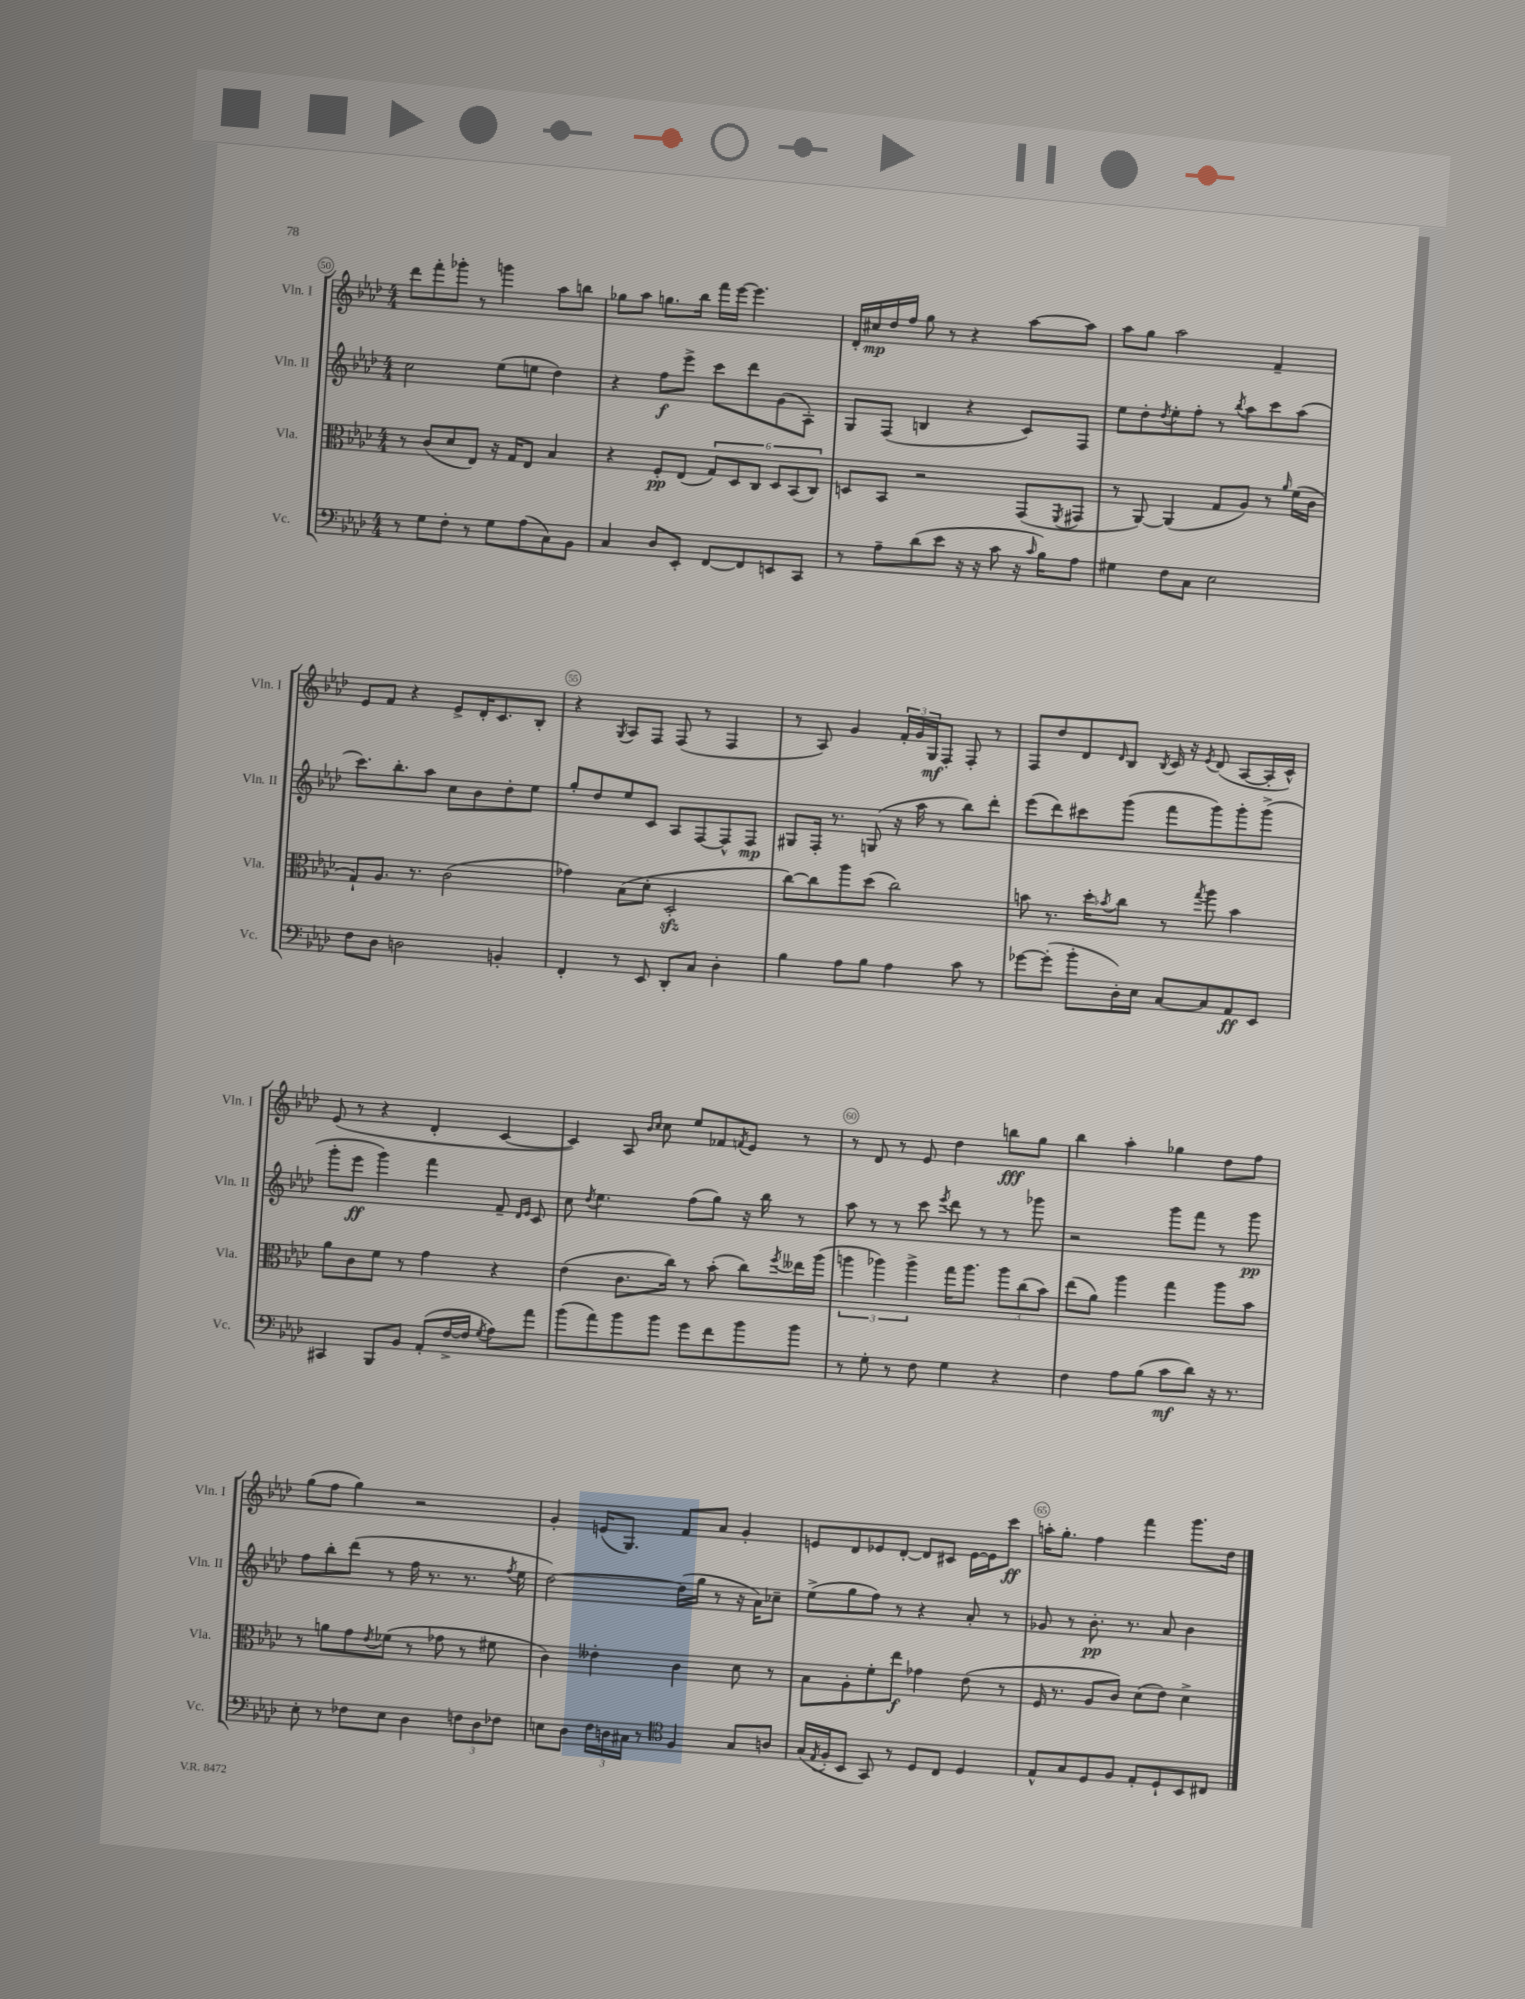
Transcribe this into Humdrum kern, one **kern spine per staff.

**kern	**kern	**kern	**kern
*staff4	*staff3	*staff2	*staff1
*clefF4	*clefC3	*clefG2	*clefG2
*k[b-e-a-d-]	*k[b-e-a-d-]	*k[b-e-a-d-]	*k[b-e-a-d-]
*M4/4	*M4/4	*M4/4	*M4/4
8r	8r	2cc\	8ddd-\L
8G\L	(8c/L	.	8fff'\
8F'\J	8d-/	.	8ggg-'\J
8r	8E-/J)	.	8r
8G\L	16r	(8ee-\L	4ggg\
.	16G/LK	.	.
(8A-\	8E-/J	8ee\J	.
8C\)	4B-/	4dd-\)	8aa-\L
8BB-\J	.	.	8bb\J
=	=	=	=
4C/	4r	4r	8gg-\L
.	.	.	8aa-\J
8D-/L	8F'/L	8ff\L	8.gg\L
8EE-'/J	(8E-/J	8eee-^\J	.
.	.	.	16bb-\Jk
[8FF/L	12G/L)	8ccc\L	16fff\LL
.	.	.	[16eee-\JJ
.	12D-/	.	.
8FF/]	.	8ddd-\	4.eee-\]
.	12C/J	.	.
8EE/	12D-/L	(8g\	.
.	(12BB-/	.	.
8CC/J	.	8A-'\J)	.
.	12C/J)	.	.
=	=	=	=
8r	8D/L	8G/L	16d-'/LL
.	.	.	16cc#/
8A-~\L	8BB-/J	(8F/J	16dd-/
.	.	.	16ff/JJ
(8d-\	2r	4B/	8gg\
8e-\J	.	.	8r
16r	.	4r	4r
16r	.	.	.
8c\	.	.	.
16r	(8GG/L	8c/L)	[8aa-\L
16qqc/	.	.	.
16B-\LK)	.	.	.
.	8qFF/	.	.
8A-\J	8GG#/J	8F/J	8aa-\]J
=	=	=	=
4G#\	8r	8ee-\L	8aa-\L
.	[8AA-/)	8dd-'\	8gg\J
.	.	8qdd-/	.
8F\L	(4AA-/]	8ee-'\	2aa-\
8C\J	.	8ff'\J	.
2E-\	8G/L	8r	.
.	.	8qbb-/	.
.	8A-/J)	8aa-\L	.
.	8r	8ccc\	4f~/
.	16qqa-/	.	.
.	(16f\LL	(8aa-\J	.
.	16c\JJ	.	.
=	=	=	=
8F\L	8G`/L)	8.ccc\L)	8e-/L
8D-\J	8.A-/J	.	8f/J
.	.	8.bb-'\	.
2D\	.	.	4r
.	8.r	.	.
.	.	8aa-\J	.
.	(2c\	8cc\L	8e-^/L
.	.	8b-\	16d-'/K
.	.	.	8.c/
4BB'/	.	8dd-'\	.
.	.	8ee-\J	8B-'/J
=	=	=	=
4FF'/	4g-\)	8gg'/L	4r
.	.	8dd-/	.
.	.	.	8qG/
8r	(8B-\L	8ee-/	8A-/L
8EE-/	8d-'\J	8c/J	8F/J
8DD-'/L	2D-'/	8A-/L	(8F/
8C/J	.	[8F/	8r
4D-'\	.	8F^^/]	4F/
.	.	8F/J	.
=	=	=	=
4B-\	[8cc\L)	8G#/L	8r
.	8cc\]	16F'/Jk	8A-/)
.	.	8.r	.
8A-\L	8aa-\	.	4g/
8B-\J	(8dd-\J	(8G/	.
4A-\	2cc\)	16r	24f'/LL
.	.	.	24g/
.	.	16aa-\	.
.	.	.	24G/J
.	.	8r	8F'/J
8c\	.	8bb-\L)	8F'/
8r	.	8ddd-'\J	8r
=	=	=	=
[8g-\L	8b\	(8eee-\L	8F/L
(8g-'\]J	8.r	8ddd-\)	8dd-/
8b-'\L	.	8ccc#\	8d-/
.	16dd-'\LK	.	.
.	8qb-/	.	16qqd-/
16D-'\L)	8cc\J	(8ggg\J	8B-/J
16E-\JJ	.	.	.
.	.	.	8qB-/
[8C/L	8r	8fff\L	16c/
.	.	.	16r
.	8qgg/	.	8qe-/
8C/]	8aa-\	8ggg\)	(8d-/
8AA-/	4b-\	8ggg'\	[8A-/L
8EE-/J	.	(8ggg^\J	16A-'/]L
.	.	.	16c^^/JJ)
=	=	=	=
4CC#/	8a-\L	8ggg'\L	(8e-/
.	8c\	8eee-\J	8r
8BBB-/L	8f\J	4ggg\)	4r
8BB-/J	8r	.	.
(8AA-'/L	4g\	4fff\	4d-'/
[16F^/L	.	.	.
16F/]JJ	.	.	.
8qG/	.	.	.
8A-\L)	4r	8f~/	[4c/
.	.	16qqd-/LL	.
.	.	16qqe-/JJ	.
8a-\J	.	8c/	.
=	=	=	=
(8b-\L	(4e-\	8cc\	4c/])
.	.	8qdd-/	.
8a-\)	.	4.ee-\	.
8b-\	8.c\L	.	8A-/
.	.	.	16qqb-/LL
.	.	.	16qqcc/JJ
8b-\J	.	.	8cc\
.	16cc\Jk)	.	.
8g\L	8r	(8ff\L	8ee-/L
8f\	(8b-'\	8gg\J)	8f-/
.	.	.	8qf/
8b-\	8cc\L)	16r	8e-/J
.	.	16bb-\	.
.	8qff/	.	.
8b-\J	16ee--\L	8r	8r
.	(16aa-\JJ	.	.
=	=	=	=
8r	6aa\	8aa-\	8r
8G'\	.	8r	8d-/
.	6aa-\)	.	.
8r	.	8r	8r
.	6aa-^\	.	.
8F\	.	8ccc\	8e-/
.	.	8qeee-/	.
4G\	16gg\LK	8ddd-\	4dd-\
.	8.aa-\J	.	.
.	.	8r	.
4r	12aa-\L	8r	8bb\L
.	(12cc\	.	.
.	.	8ggg-\	8gg\J
.	12b-\J)	.	.
=	=	=	=
4F\	(8ee-\L	2r	4bb-\
.	8a-\J)	.	.
8A-\L	4aa-\	.	4aa-'\
(8B-\J	.	.	.
8c\L	4gg\	8ggg\L	4gg-\
8d-\J)	.	8fff\J	.
16r	8aa-\L	8r	8dd-\L
8.r	.	.	.
.	8b-\J	8ggg\	8ff\J
=	=	=	=
8E-'\	8r	8ff\L	(8gg\L
8r	8a\L	8bb-'\	8ff\J
8F-\L	8g\	(8ddd-\J	4gg\)
.	8qe-/	.	.
8E-\J	(8f-\J	8r	.
4D-\	8r	16ff\	2r
.	.	8.r	.
.	8g-\	.	.
12F\L	8r	8.r	.
12D-\	.	.	.
.	8f#\	.	.
12F-\J	.	.	.
.	.	8qff/	.
.	.	16ee-\	.
=	=	=	=
8E\L	4c\)	[2dd-\)	4g'/
8D-\J	.	.	.
24F\LL	4e--'\	.	(16e/LK
24D\	.	.	.
.	.	.	8.G/J)
24C#\JJ	.	.	.
8r	.	.	.
*clefC4	*	*	*
4F/	4c\	(16dd-\]LL	8f/L
.	.	16gg\JJ	.
.	.	8r	8a-/J
8G/L	8d-\	16r	4g'/
.	.	16a-\LK)	.
8A/J	8r	8cc-~\J	.
=	=	=	=
(16G/LL	8B-\L	(8ee-^\L	8e/L
8qE-/	.	.	.
16F'/J	.	.	.
8BB-/J	8A-'\	8gg\	8d-/
8GG/)	8f'\	8ff\J)	8e-/
8r	8ee-\J	8r	[8d-'/J
8D-/L	4g-\	4r	8d-/]L
8C/J	.	.	8c#/J
4D-/	(8e-\	8a-'/	[16e-\LL
.	.	.	16e-\]J
.	8r	8r	8ccc\J
=	=	=	=
8E-^^/L	16F/	8g-/	16aa'\LK
.	8.r	.	8.gg'\J
8G/	.	8r	.
8D-/	8A-/L	8.b-'\	4ff\
8F/J	8c/J)	.	.
.	.	8.r	.
8E-'/L	(8d-\L	.	4fff\
8D-`/	8e-\J)	8a-/	.
8BB-/	4d-^\	4b-\	8.ggg\L
8C#/J	.	.	.
.	.	.	16dd-\Jk
==	==	==	==
*-	*-	*-	*-
